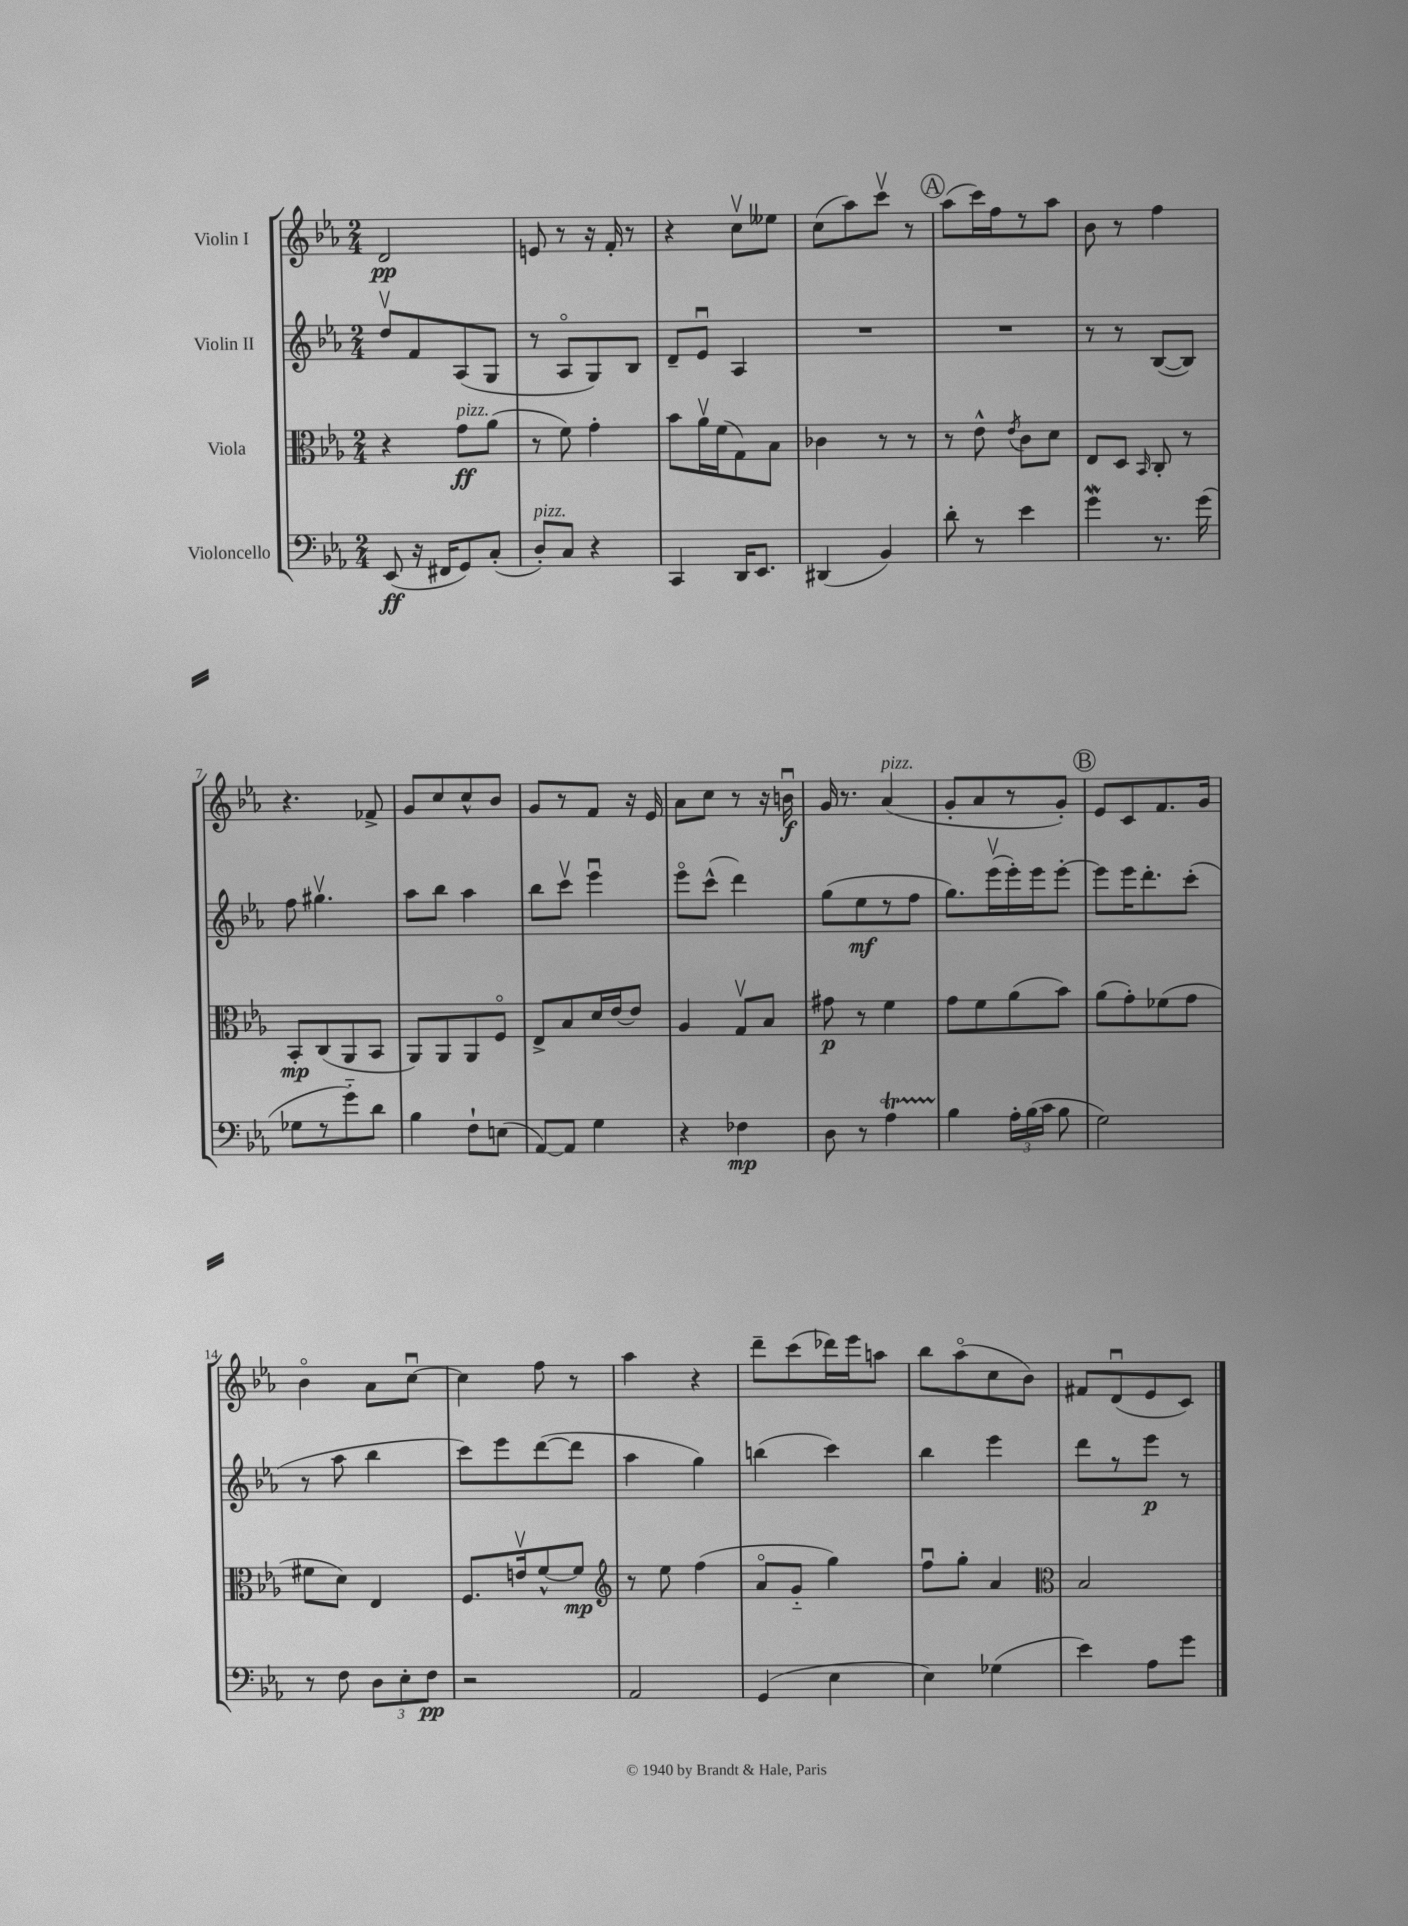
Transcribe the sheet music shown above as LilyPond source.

<<
\new StaffGroup <<
\new Staff = "s0" \with { instrumentName = "Violin I" } {
    \clef treble \key ees \major \numericTimeSignature \time 2/4
    \autoBeamOff d'2\pp |
    e'8 r8 r16 f'16-. r8 |
    r4 c''8[\upbow eeses''8] |
    c''8[( aes''8) c'''8]\upbow r8 |
    \mark \markup { \circle "A" } aes''8[( c'''16) f''16 r8 aes''8] |
    bes'8 r8 f''4 |
    r4. fes'8-> |
    g'8[ c''8 c''8-^ bes'8] |
    g'8[ r8 f'8] r16 ees'16 |
    aes'8[ c''8] r8 r16 b'16\downbow\f |
    g'16 r8. aes'4^\markup { \italic "pizz." }( |
    g'8[-. aes'8 r8 g'8]-.) |
    \mark \markup { \circle "B" } ees'8[ c'8 f'8. g'16] |
    bes'4\flageolet aes'8[ c''8]~\downbow |
    c''4 f''8 r8 |
    aes''4 r4 |
    d'''8[-- c'''8( des'''16) ees'''16 a''8] |
    bes''8[ aes''8\flageolet( c''8 bes'8]) |
    fis'8[ d'8\downbow( ees'8 c'8]) \bar "|." |
}
\new Staff = "s1" \with { instrumentName = "Violin II" } {
    \clef treble \key ees \major \numericTimeSignature \time 2/4
    \autoBeamOff d''8[\upbow f'8 aes8( g8] |
    r8 aes8[\flageolet g8) bes8] |
    d'8[-- ees'8]\downbow aes4 |
    R2 |
    \mark \markup { \circle "A" } R2 |
    r8 r8 bes8[~( bes8]) |
    f''8 gis''4.\upbow |
    aes''8[ bes''8] aes''4 |
    bes''8[ c'''8]\upbow ees'''4\downbow |
    ees'''8[\flageolet c'''8]-^( d'''4) |
    g''8[( ees''8\mf r8 f''8] |
    g''8.[) ees'''16\upbow( ees'''16-.) ees'''16 ees'''8]~-. |
    \mark \markup { \circle "B" } ees'''8[ ees'''16 d'''8.-. c'''8]-.( |
    r8 aes''8 bes''4 |
    c'''8[) ees'''8 d'''8~( d'''8] |
    aes''4 g''4) |
    b''4( c'''4) |
    bes''4 ees'''4 |
    d'''8[ r8 ees'''8]\p r8 \bar "|." |
}
\new Staff = "s2" \with { instrumentName = "Viola" } {
    \clef alto \key ees \major \numericTimeSignature \time 2/4
    \autoBeamOff r4 g'8[\ff^\markup { \italic "pizz." } aes'8]( |
    r8 f'8) g'4-. |
    bes'8[ aes'16\upbow f'16( g8) bes8] |
    ces'4 r8 r8 |
    \mark \markup { \circle "A" } r8 ees'8-^ \acciaccatura { ees'8 } c'8[ d'8] |
    ees8[ d8] \grace { bes,16 } c8-. r8 |
    bes,8[-.\mp c8( aes,8 bes,8] |
    aes,8[) aes,8 aes,8 f8]\flageolet |
    ees8[-> bes8 d'16 ees'16~ ees'8] |
    aes4 g8[\upbow bes8] |
    gis'8\p r8 f'4 |
    g'8[ f'8 aes'8( bes'8]) |
    \mark \markup { \circle "B" } aes'8[( g'8-.) fes'8( g'8] |
    fis'8[ d'8]) ees4 |
    f8.[ e'16\upbow f'8~-^ f'8]\mp |
    \clef treble r8 ees''8 f''4( |
    aes'8[\flageolet g'8]-_ g''4) |
    f''8[\downbow g''8]-. aes'4 |
    \clef alto bes2 \bar "|." |
}
\new Staff = "s3" \with { instrumentName = "Violoncello" } {
    \clef bass \key ees \major \numericTimeSignature \time 2/4
    \autoBeamOff ees,8\ff( r16 fis,16[ g,8) c8]-.( |
    d8[-.^\markup { \italic "pizz." }) c8] r4 |
    c,4 d,16[ ees,8.] |
    dis,4( bes,4) |
    \mark \markup { \circle "A" } d'8-. r8 ees'4 |
    g'4\mordent r8. g'16( |
    ges8[ r8 g'8-_) d'8] |
    bes4 f8[-! e8]( |
    aes,8[~) aes,8] g4 |
    r4 fes4\mp |
    d8 r8 aes4\startTrillSpan |
    bes4\stopTrillSpan \tuplet 3/2 { aes16[-. bes16( c'16] } bes8 |
    \mark \markup { \circle "B" } g2) |
    r8 f8 \tuplet 3/2 { d8[ ees8-. f8]\pp } |
    r2 |
    aes,2 |
    g,4( ees4 |
    ees4) ges4( |
    ees'4) aes8[ g'8] \bar "|." |
}
>>
>>
